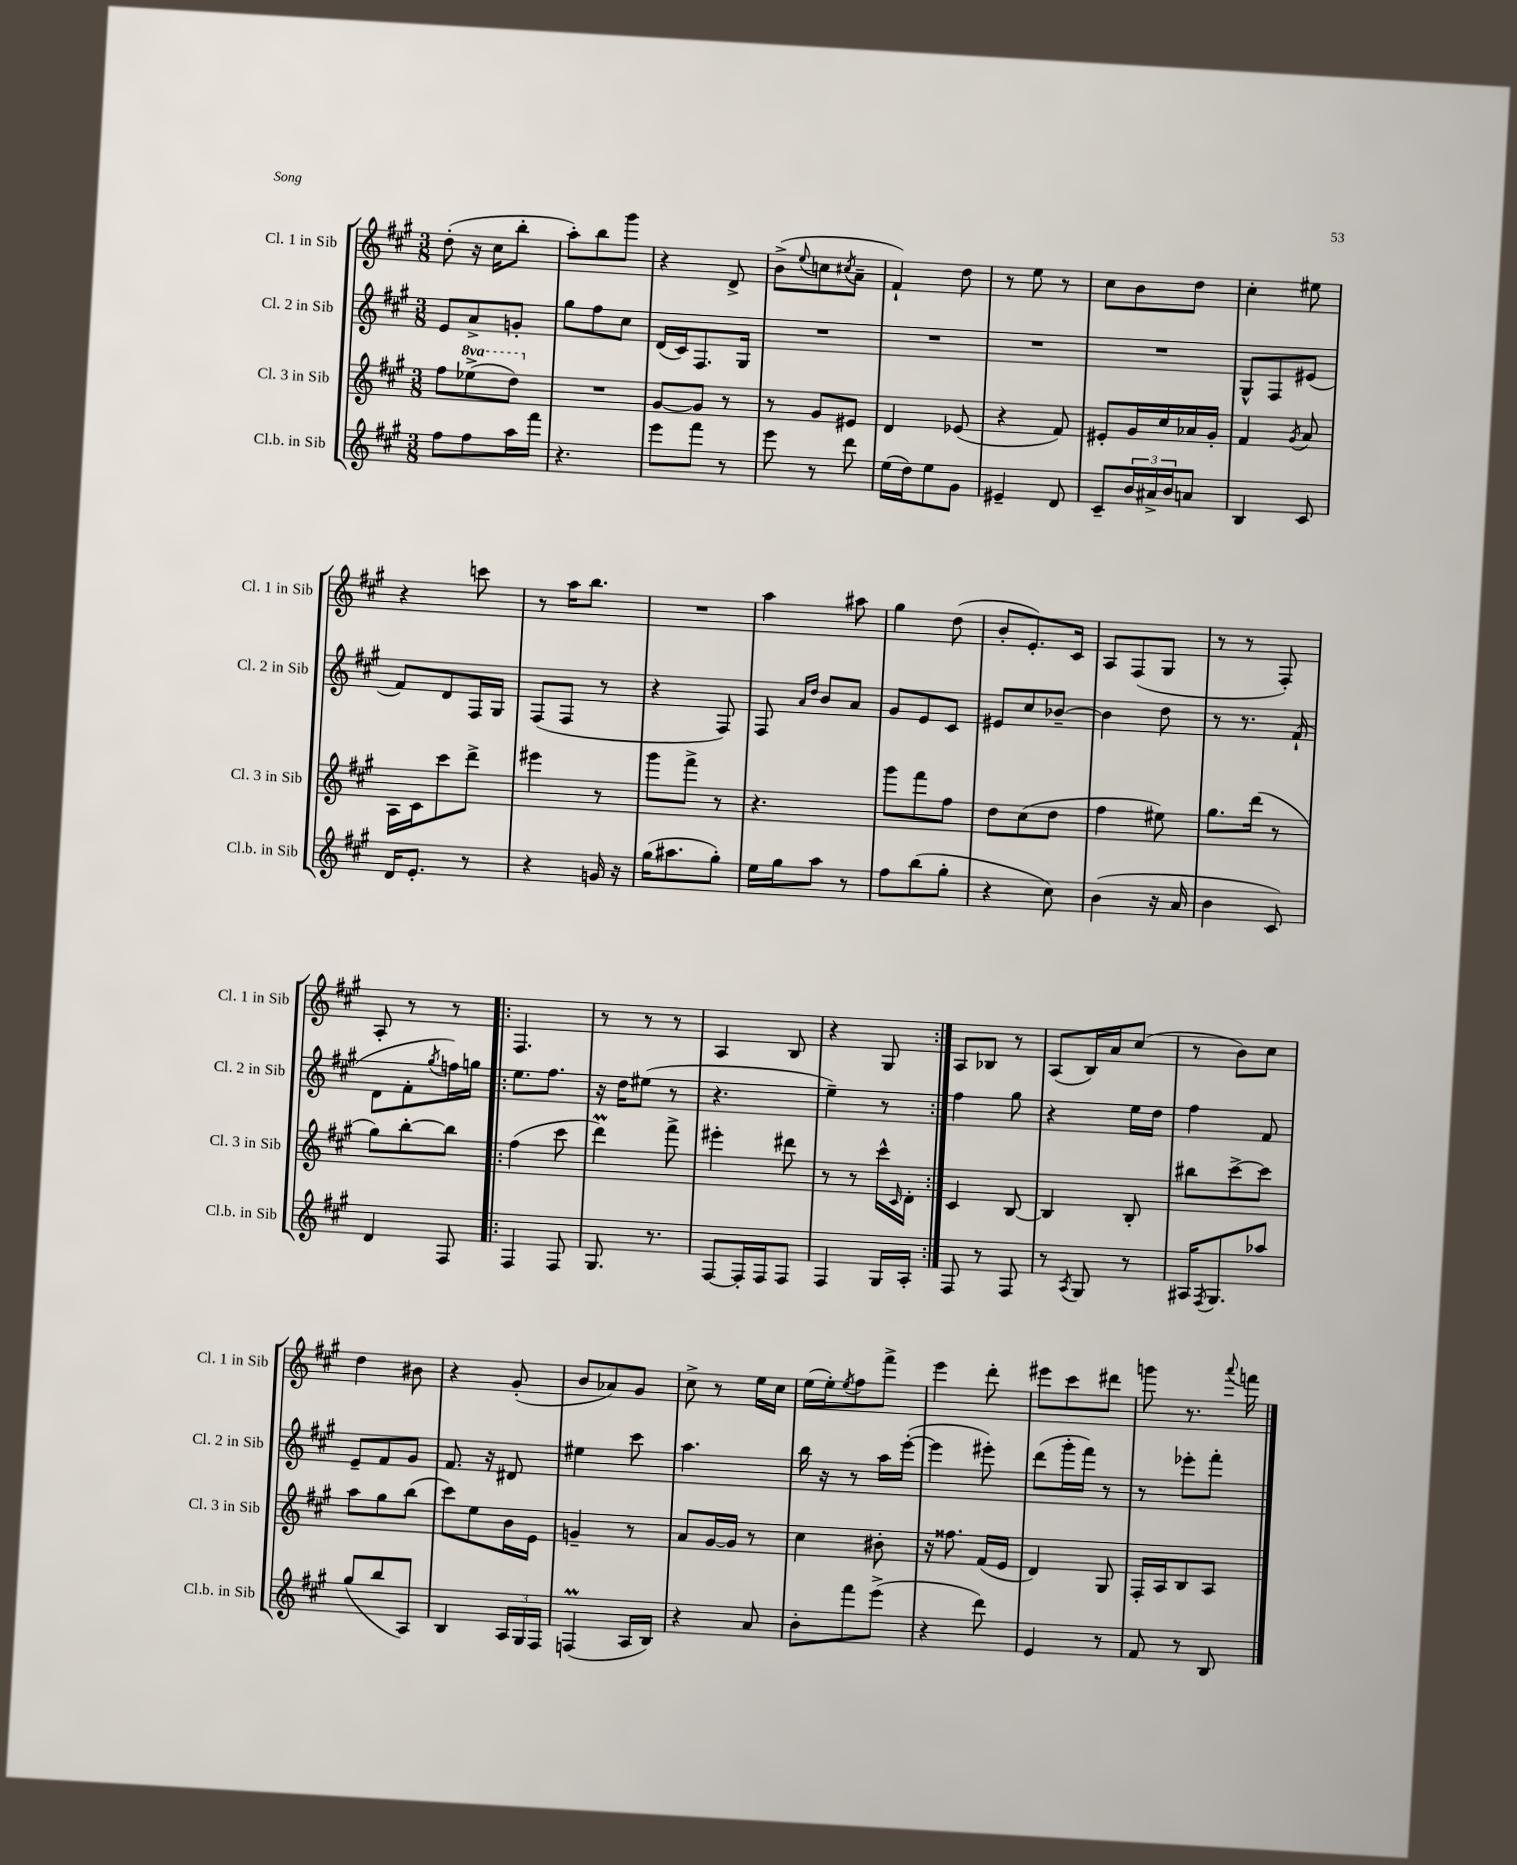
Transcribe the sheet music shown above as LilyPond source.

<<
\new StaffGroup <<
\new Staff = "s0" \with { instrumentName = "Cl. 1 in Sib" shortInstrumentName = "Cl. 1 in Sib" } {
    \clef treble \key a \major \numericTimeSignature \time 3/8
    d''8-.( r16 cis''16 b''8-. |
    a''8-.) b''8 gis'''8 |
    r4 d'8-> |
    b'8->( \appoggiatura { e''8 } c''8 \acciaccatura { cis''8 } a'8-- |
    fis'4-!) d''8 |
    r8 e''8 r8 |
    cis''8 b'8 d''8 |
    cis''4-. eis''8 |
    r4 c'''8 |
    r8 a''16 b''8. |
    R4. |
    a''4 ais''8 |
    gis''4 d''8( |
    b'8-. e'8.-.) cis'16 |
    a8 fis8( gis8 |
    r8 r8 fis8-.) |
    a8-. r8 r8 |
    \repeat volta 2 { fis4. |
    r8 r8 r8 |
    a4 b8 |
    r4 gis8 | }
    a8 bes8 r8 |
    a8( b16) a'16 cis''8( |
    r8 b'8) cis''8 |
    d''4 bis'8 |
    r4 gis'8-.( |
    b'8 aes'8) gis'8 |
    cis''8-> r8 e''16 cis''16 |
    e''16( e''16-.) \acciaccatura { e''8 } fis''8 fis'''8-> |
    e'''4 d'''8-. |
    eis'''8 cis'''8 dis'''8 |
    g'''8 r8. \appoggiatura { a'''8 } f'''16 \bar "|." |
}
\new Staff = "s1" \with { instrumentName = "Cl. 2 in Sib" shortInstrumentName = "Cl. 2 in Sib" } {
    \clef treble \key a \major \numericTimeSignature \time 3/8
    e'8 a'8-> g'8-. |
    gis''8 fis''8 cis''8 |
    d'16( cis'16) fis8. gis16 |
    R4. |
    R4. |
    R4. |
    R4. |
    gis8-^ fis8 eis'8( |
    fis'8) d'8 fis16 gis16 |
    fis8( fis8 r8 |
    r4 fis8) |
    fis8 \grace { a'16 d''16 } b'8 a'8 |
    gis'8 e'8 cis'8 |
    eis'8 cis''8 bes'8~-- |
    bes'4 d''8 |
    r8 r8. fis'16-!( |
    d'8 fis'8-. \acciaccatura { gis''8 } f''16) g''16 |
    \repeat volta 2 { e''8. fis''8. |
    r16 d''16 eis''8( r8 |
    r4. |
    e''4--) r8 | }
    fis''4 gis''8 |
    r4 e''16 d''16 |
    fis''4 fis'8 |
    e'8-- fis'8 gis'8 |
    fis'8. r16 dis'8 |
    eis''4 cis'''8 |
    a''4. |
    b''16 r16 r8 a''16 e'''16~-.( |
    e'''4 eis'''8-.) |
    d'''8( gis'''16-. fis'''16) r8 |
    r8 ees'''8-. fis'''8-. \bar "|." |
}
\new Staff = "s2" \with { instrumentName = "Cl. 3 in Sib" shortInstrumentName = "Cl. 3 in Sib" } {
    \clef treble \key a \major \numericTimeSignature \time 3/8 \set Staff.ottavationMarkups = #ottavation-simple-ordinals
    fis''8 \ottava #1 ees'''8->( d'''8) \ottava #0 |
    R4. |
    gis'8~ gis'8 r8 |
    r8 gis'8 eis'8 |
    d'4 ees'8( |
    r4 fis'8) |
    eis'8-. gis'16 cis''16 aes'16 gis'16-. |
    fis'4 \acciaccatura { gis'8 } a'8 |
    a16 cis'16 cis'''8 d'''8-> |
    eis'''4 r8 |
    gis'''8 fis'''8-> r8 |
    r4. |
    gis'''8 fis'''8 fis''8 |
    d''8 cis''8( d''8 |
    fis''4 eis''8) |
    gis''8. d'''16( r8 |
    gis''8) b''8~-. b''8 |
    \repeat volta 2 { fis''4( cis'''8 |
    d'''4\prall) fis'''8-> |
    eis'''4-. dis'''8 |
    r8 r8 cis'''16-^ \grace { cis'16 } d'16-. | }
    cis'4 b8~ |
    b4 b8-. |
    bis''8 cis'''8~-> cis'''8 |
    a''8 gis''8 b''8( |
    cis'''8) e''8 b'16 e'16 |
    g'4-- r8 |
    a'8 gis'16~ gis'16 r8 |
    cis''4 bis'8-. |
    r16 fisis''8. fis'16( e'16 |
    d'4) gis8 |
    fis16-. a16 b8 a8 \bar "|." |
}
\new Staff = "s3" \with { instrumentName = "Cl.b. in Sib" shortInstrumentName = "Cl.b. in Sib" } {
    \clef treble \key a \major \numericTimeSignature \time 3/8
    fis''8 fis''8 a''16 fis'''16 |
    r4. |
    e'''8 fis'''8 r8 |
    e'''8 r8 d'''8 |
    e''16( d''16) e''8 gis'8 |
    eis'4-- d'8 |
    cis'8-- \tuplet 3/2 { b'16 ais'16-> b'16 } a'8 |
    b4 cis'8 |
    d'16 e'8.-. r8 |
    r4 g'16 r16 |
    gis''16( ais''8. gis''8-.) |
    e''16 gis''16 a''8 r8 |
    fis''8 b''8( gis''8-. |
    r4 cis''8) |
    b'4( r16 a'16 |
    b'4 cis'8) |
    d'4 fis8 |
    \repeat volta 2 { fis4 fis8 |
    gis8. r8. |
    fis8~ fis16-. fis16 fis8 |
    fis4 gis16 a16-. | }
    fis8 r8 fis8 |
    r8 \acciaccatura { a8 } gis8 r8 |
    ais16 \acciaccatura { fis8 } gis8. aes''8 |
    gis''8( b''8 a8) |
    b4 \tuplet 3/2 { a16 gis16 fis16 } |
    f4\prall( a16 b16) |
    r4 a'8 |
    b'8-. fis'''8 e'''8->( |
    r4 d'''8) |
    e'4 r8 |
    fis'8 r8 b8 \bar "|." |
}
>>
>>
\layout { \context { \Score \remove "Bar_number_engraver" } }
